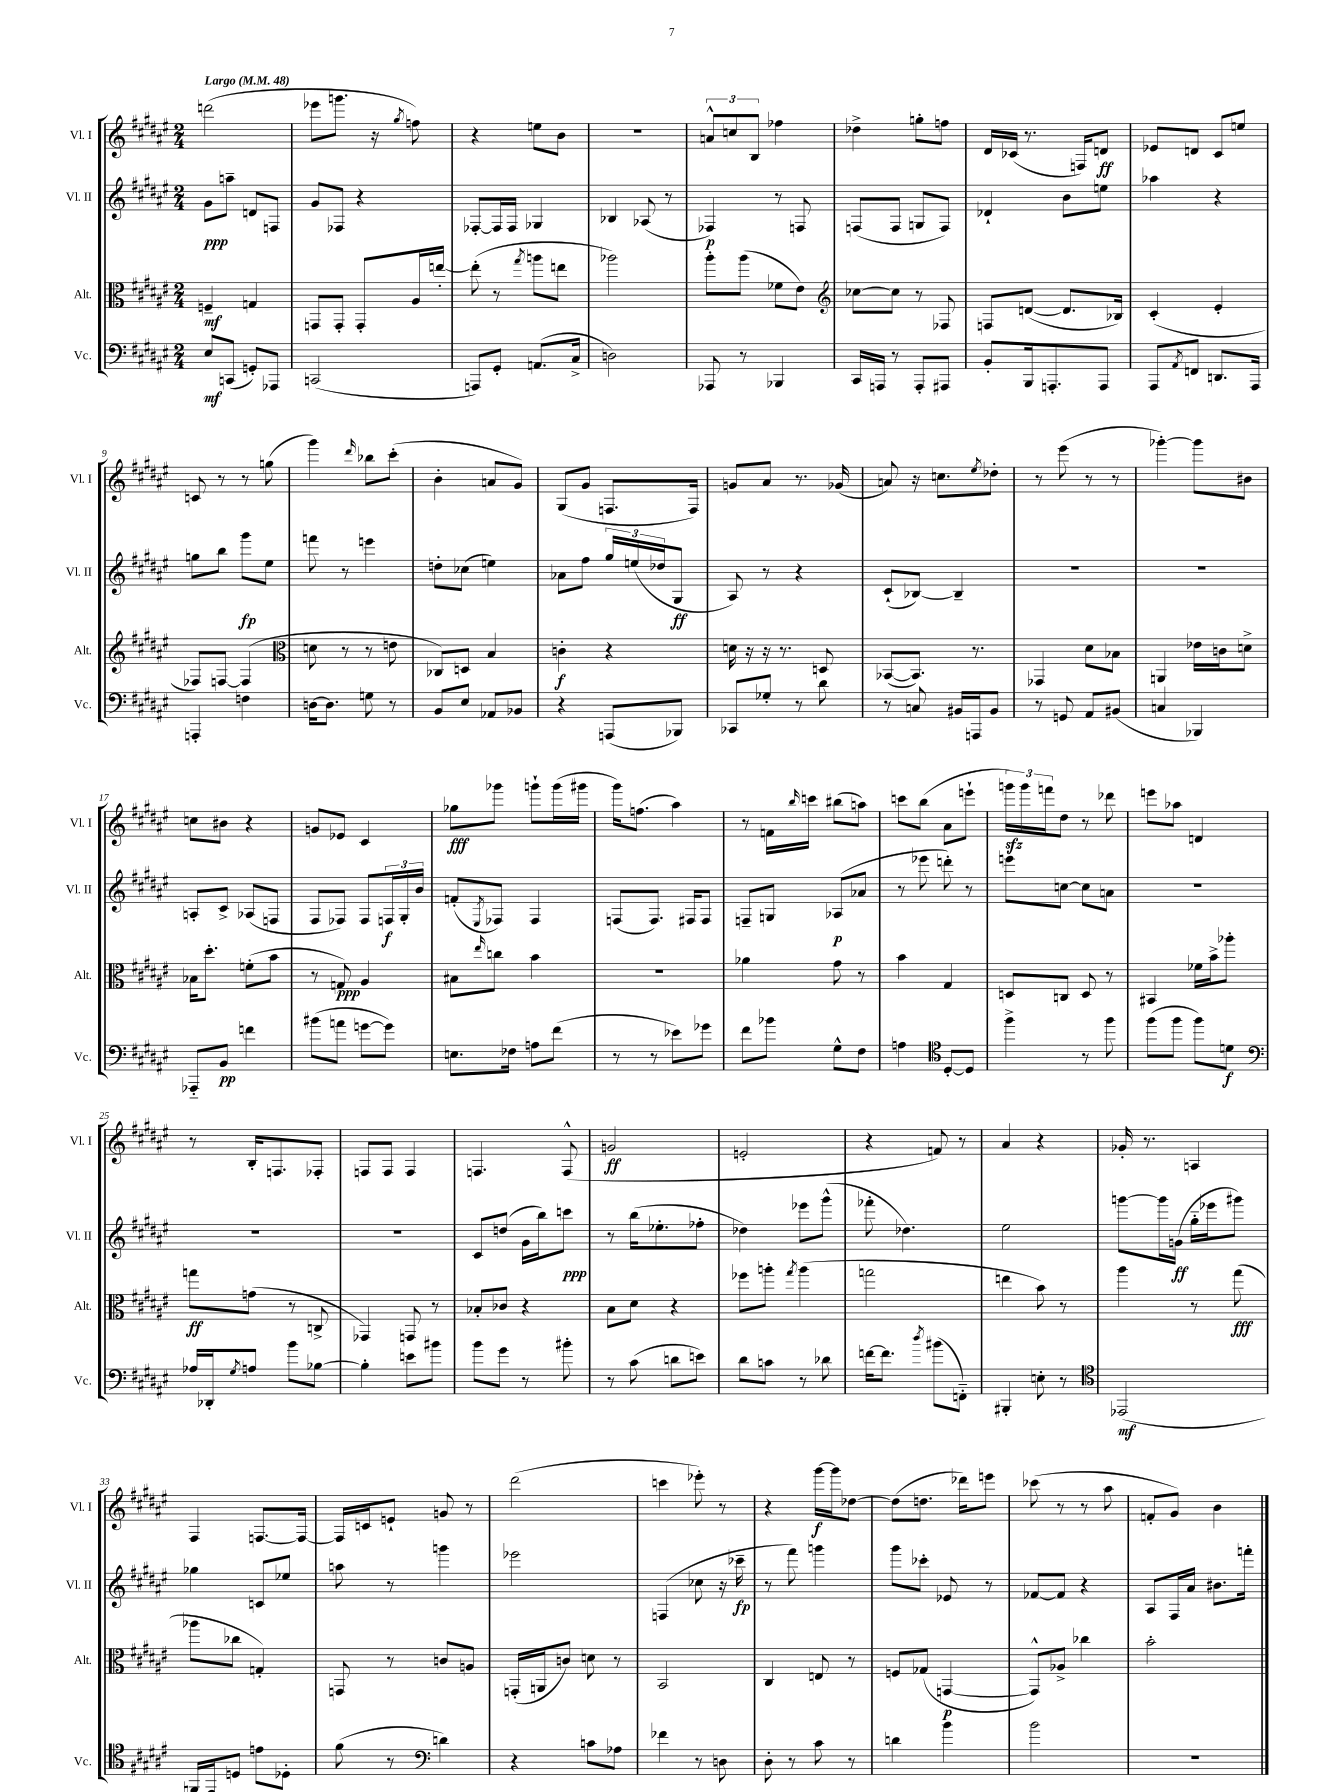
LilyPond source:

<<
\new StaffGroup <<
\new Staff = "s0" \with { instrumentName = "Vl. I" shortInstrumentName = "Vl. I" } {
    \clef treble \key fis \major \numericTimeSignature \time 2/4 \tempo "Largo" 4 = 48
    d'''2( |
    ees'''8 g'''8. r16 \acciaccatura { gis''8 } f''8) |
    r4 e''8 b'8 |
    R2 |
    \tuplet 3/2 { a'8-^ c''8 b8 } fes''4 |
    des''4-> g''8-. f''8 |
    dis'16 ces'16( r8. f16) d'8\ff |
    ees'8 d'8 cis'8 e''8 |
    c'8 r8 r8 g''8( |
    gis'''4) \grace { dis'''16 } bes''8 cis'''8-.( |
    b'4-. a'8 gis'8) |
    gis8( gis'8 f8. f16) |
    g'8 ais'8 r8. ges'16( |
    a'8) r16 c''8. \acciaccatura { eis''8 } des''8-. |
    r8 eis'''8( r8 r8 |
    ges'''4~-.) ges'''8 bis'8 |
    c''8 bis'8 r4 |
    g'8 ees'8 cis'4 |
    ges''8\fff ges'''8 g'''8-! g'''16( gis'''16 |
    gis'''16) f''8.( ais''4) |
    r8 f'16 \grace { b''16 } c'''16 bis''8( a''8) |
    c'''8 b''8( ais'8 e'''8-! |
    \tuplet 3/2 { g'''16\sfz) g'''16 f'''16 } dis''8 r8 des'''8 |
    e'''8 aes''8 d'4 |
    r8 b16-. f8. fes8-. |
    f8 f8 f4 |
    f4. f8-^( |
    g'2\ff |
    e'2-. |
    r4 f'8) r8 |
    ais'4 r4 |
    ges'16-. r8. a4 |
    fis4 f8.~ f16~ |
    f16 c'16 e'8-! g'8 r8 |
    dis'''2( |
    c'''4 ees'''8-.) r8 |
    r4 gis'''16~\f gis'''16 des''8~ |
    des''8( d''8. des'''16) e'''8 |
    ces'''8( r8 r8 ais''8 |
    f'8-. gis'8) b'4 \bar "|." |
}
\new Staff = "s1" \with { instrumentName = "Vl. II" shortInstrumentName = "Vl. II" } {
    \clef treble \key fis \major \numericTimeSignature \time 2/4
    gis'8\ppp a''8-- d'8 f8 |
    gis'8 fes8 r4 |
    fes8~-. fes16 fes16 ges4 |
    bes4 aes8( r8 |
    fes4\p) r8 f8 |
    f8( f8 g8 f8) |
    des'4-! b'8 e''8 |
    aes''4 r4 |
    g''8 b''8 gis'''8\fp eis''8 |
    f'''8 r8 e'''4 |
    d''8-. ces''8( e''4) |
    aes'8 fis''8 \tuplet 3/2 { gis''16 e''16( des''16 } gis8\ff |
    ais8) r8 r4 |
    cis'8-!( bes8~) bes4-- |
    R2 |
    R2 |
    a8-. cis'8-> aes8( f8 |
    fis8 fes8) fes8 \tuplet 3/2 { f16\f gis16-. b'16 } |
    f'8-.( \acciaccatura { eis8 } fes8) fes4 |
    f8( f8.) fis16 fis8 |
    f8-- g8 aes8\p( aes'8 |
    r8 ees'''8 d'''8-.) r8 |
    e'''8 c''8~ c''8 a'8 |
    R2 |
    R2 |
    R2 |
    cis'8 d''8( gis'16 b''16) c'''8\ppp |
    r8 b''16( ees''8.-. fes''8-. |
    des''4) ees'''8 gis'''8-^( |
    fes'''8-. des''4.) |
    eis''2 |
    g'''8~ g'''16 g'16\ff( gis''16-_ ees'''16 gis'''8) |
    ges''4 c'8 ees''8 |
    a''8 r8 g'''4 |
    ees'''2 |
    f4( ces''8 r16 ces'''16--\fp |
    r8 fis'''8) g'''4 |
    gis'''8 ces'''8-. ees'8 r8 |
    fes'8~ fes'8 r4 |
    ais8 fis16 ais'16 bis'8. f'''16-. \bar "|." |
}
\new Staff = "s2" \with { instrumentName = "Alt." shortInstrumentName = "Alt." } {
    \clef alto \key fis \major \numericTimeSignature \time 2/4
    f4--\mf g4 |
    g,8 g,8-. g,8-. ais16 e''16~-. |
    e''8-.( r8 \acciaccatura { gis''8 } a''8 e''8 |
    aes''2) |
    ais''8-. ais''8( fes'8 eis'8) |
    \clef treble ces''8~ ces''8 r8 fes8 |
    f8 d'8~( d'8. bes16) |
    cis'4-.( eis'4-. |
    fes8) f8~ f4( |
    \clef alto d'8 r8 r8 e'8 |
    ces8) d8 b4 |
    c'4-.\f r4 |
    d'16 r16 r16 r8. d8 |
    bes,8~( bes,8.) r8. |
    ges,4 dis'8 bes8 |
    a,4 ees'16 c'16 d'8-> |
    bes16 dis''8.-. f'8-.( b'8 |
    r8 g8\ppp) ais4 |
    bis8 \grace { eis''16 } c''8 b'4 |
    R2 |
    aes'4 gis'8 r8 |
    b'4 gis4 |
    d8 c8 d8 r8 |
    bis,4 fes'16 b'16-> aes''8-. |
    g''8\ff g'8( r8 c8-> |
    ges,4) g,8 r8 |
    bes8-. ces'8 r4 |
    b8 dis'8 r4 |
    fes''8 a''8-. \acciaccatura { gis''8 } a''4( |
    g''2 |
    e''4 b'8) r8 |
    ais''4 r8 gis''8\fff( |
    aes''8 ces''8 g4-.) |
    g,8 r8 c'8 a8 |
    g,16-.( a,16 c'8) d'8 r8 |
    b,2 |
    cis4 e8 r8 |
    f8 ges8( g,4~\p |
    g,8-^) aes8-> ces''4 |
    b'2-. \bar "|." |
}
\new Staff = "s3" \with { instrumentName = "Vc." shortInstrumentName = "Vc." } {
    \clef bass \key fis \major \numericTimeSignature \time 2/4
    eis8\mf c,8( g,8-.) aes,,8 |
    c,2( |
    a,,8) gis,8-. a,8.( cis16-> |
    d2) |
    aes,,8 r8 bes,,4 |
    cis,16 a,,16 r8 a,,8-. ais,,8 |
    b,8-. b,,16 a,,8.-. a,,8 |
    ais,,8 \acciaccatura { ais,8 } f,8 d,8. ais,,16 |
    a,,4-. f4 |
    d16~ d8. g8 r8 |
    b,8 eis8 aes,8 bes,8 |
    r4 a,,8( bes,,8) |
    ces,8 ges8-. r8 dis'8 |
    r8 c8 bis,16 a,,16 bis,8 |
    r8 g,8 ais,8 bis,8( |
    c4 bes,,4) |
    aes,,8-_ b,8\pp f'4 |
    bis'8( a'8 g'8~ g'8) |
    e8. fes16 a8 fis'8( |
    r8 r8 ees'8) ges'8 |
    fis'8 bes'8 gis8-^ fis8 |
    a4 \clef tenor dis8~-. dis8 |
    fis''4-> r8 fis''8 |
    fis''8( fis''8 fis''8) d'8\f |
    \clef bass aes16 des,16-. \acciaccatura { gis8 } a8 b'8 bes8~ |
    bes4-. e'8 bis'8 |
    b'8 gis'8 r8 bis'8-. |
    r8 cis'8( d'8 e'8) |
    dis'8 c'8 r8 des'8 |
    f'16~ f'8. \acciaccatura { dis''8 } bis'8( f,8-_) |
    bis,,4-. e8-. r8 |
    \clef tenor ees,2\mf( |
    f,16) eis,16-. d8 e'8 des8-. |
    fis'8( r8 \clef bass d'4) |
    r4 c'8 aes8 |
    fes'4 r8 d8 |
    dis8-. r8 cis'8 r8 |
    d'4 b'4 |
    b'2 |
    r2 \bar "|." |
}
>>
>>
